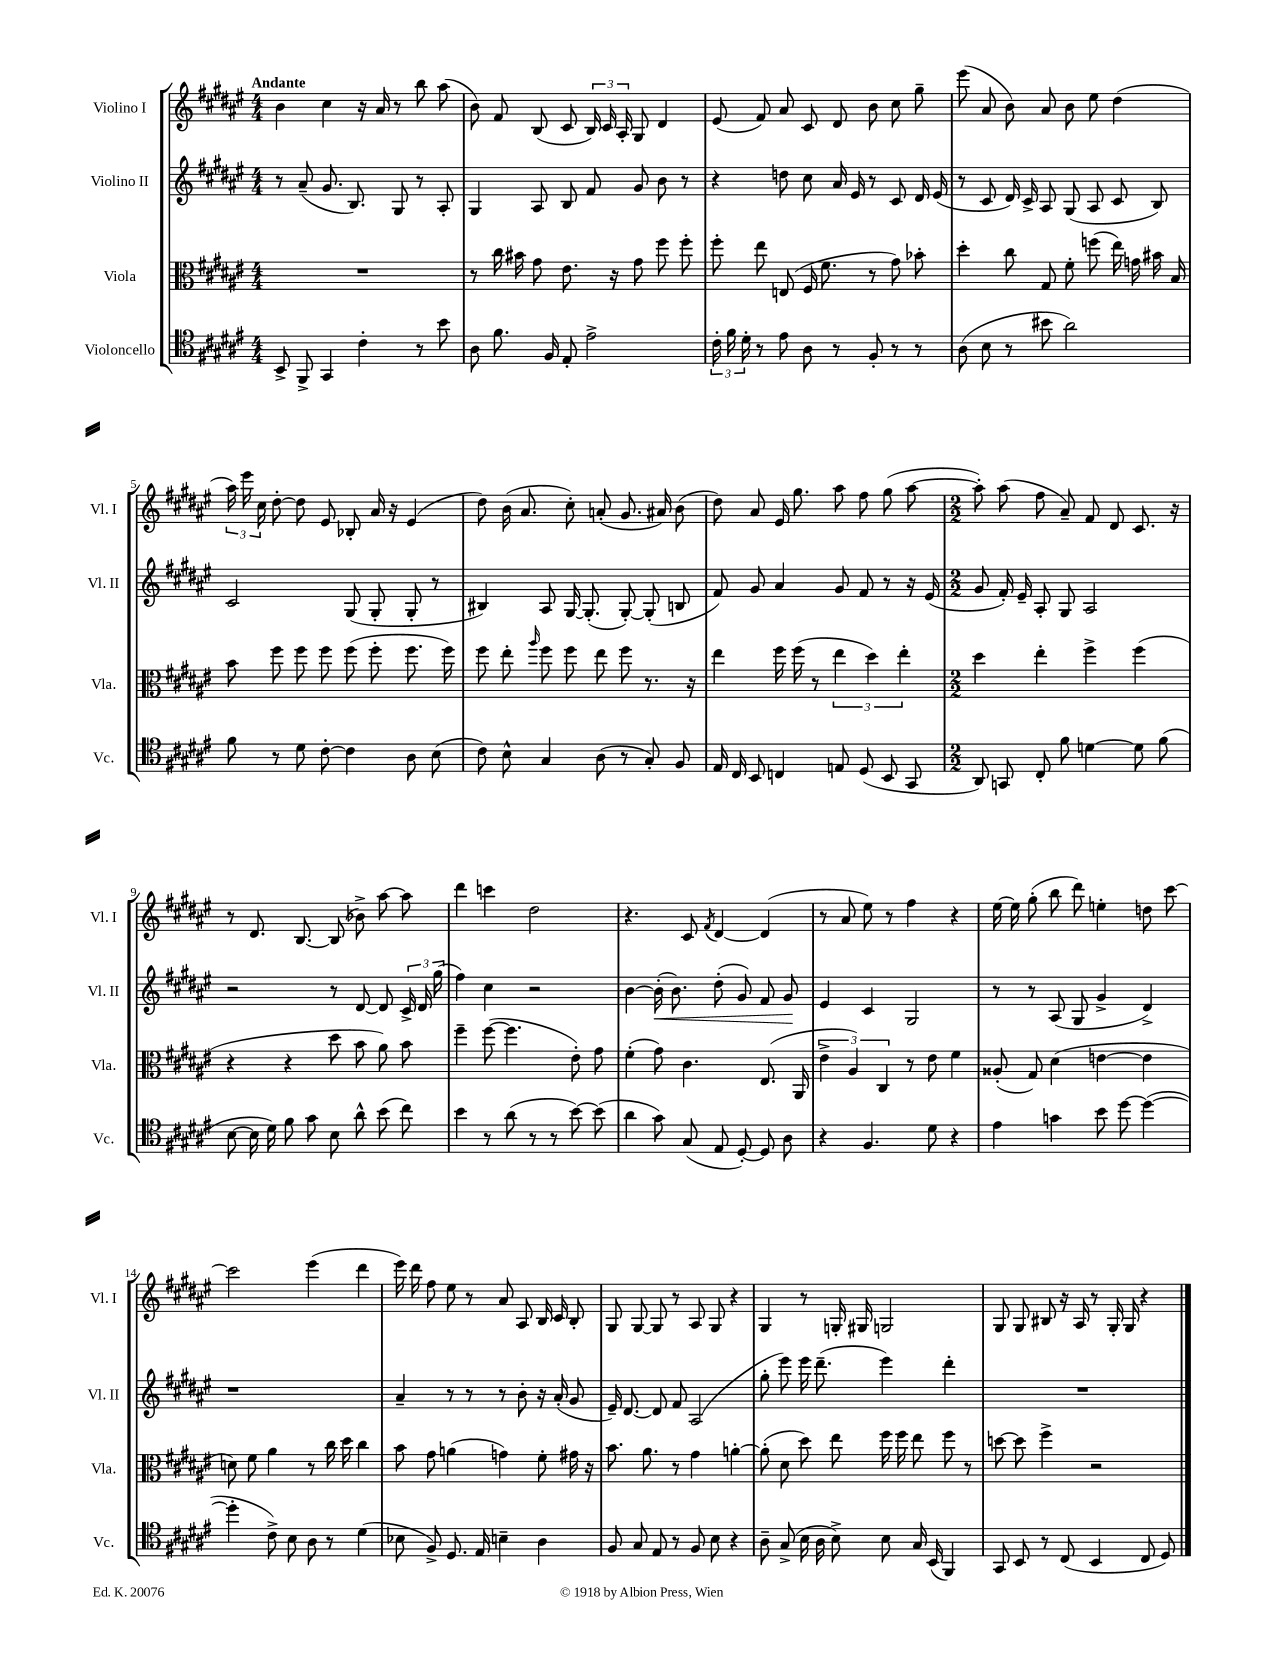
<<
\new StaffGroup <<
\new Staff = "s0" \with { instrumentName = "Violino I" shortInstrumentName = "Vl. I" } {
    \clef treble \key fis \major \numericTimeSignature \time 4/4 \tempo "Andante"
    \autoBeamOff b'4 cis''4 r16 ais'16 r8 b''8 ais''8( |
    b'8) fis'8 b8( cis'8 \tuplet 3/2 { b16) cis'16 ais16-. } gis8 dis'4 |
    eis'8( fis'8) ais'8 cis'8 dis'8 b'8 cis''8 gis''8-- |
    eis'''8( ais'8 b'8) ais'8 b'8 eis''8 dis''4( |
    \tuplet 3/2 { ais''16) eis'''16 cis''16 } dis''8~-. dis''8 eis'8 bes8-. ais'16 r16 eis'4( |
    dis''8) b'16( ais'8. cis''8-.) a'8-.( gis'8. ais'16) b'8( |
    dis''8) ais'8 eis'16 gis''8. ais''8 fis''8 gis''8( ais''8~ |
    \numericTimeSignature \time 2/2 ais''8-.) ais''8( fis''8 ais'8--) fis'8 dis'8 cis'8. r16 |
    r8 dis'8. b8.~ b8( bes'8->) ais''8~ ais''8 |
    dis'''4 c'''4 dis''2 |
    r4. cis'8 \acciaccatura { fis'8 } dis'4~ dis'4( |
    r8 ais'8 eis''8) r8 fis''4 r4 |
    eis''16~ eis''16 gis''8-.( b''8 dis'''8) e''4-. d''8 cis'''8~ |
    cis'''2 eis'''4( dis'''4 |
    eis'''16) dis'''16 fis''8 eis''8 r8 ais'8 ais8 b16 cis'16 b8-. |
    gis8 gis8~ gis8 r8 ais8 gis8 r4 |
    gis4 r8 g16-. gis16 g2 |
    gis8 gis8 bis8 r16 ais16 r8 gis16-. gis16 r4 \bar "|." |
}
\new Staff = "s1" \with { instrumentName = "Violino II" shortInstrumentName = "Vl. II" } {
    \clef treble \key fis \major \numericTimeSignature \time 4/4
    \autoBeamOff r8 ais'8--( gis'8. b8.) gis8 r8 ais8-. |
    gis4 ais8 b8 fis'8 gis'8 b'8 r8 |
    r4 d''8 cis''8 ais'16 eis'16 r8 cis'8 dis'16 eis'16( |
    r8 cis'8 dis'16) cis'16-> ais8 gis8( ais8 cis'8 b8) |
    cis'2 gis8( gis8-. gis8-. r8 |
    bis4) ais8 gis16~ gis8.-.( gis8~-.) gis8-.( b8 |
    fis'8) gis'8 ais'4 gis'8 fis'8 r8 r16 eis'16( |
    \numericTimeSignature \time 2/2 gis'8 fis'16-.) eis'16-- ais8-. gis8 ais2 |
    r2 r8 dis'8~ dis'8 \tuplet 3/2 { cis'16-> dis'16 gis''16( } |
    fis''4) cis''4 r2 |
    b'4~ b'16-.\<( b'8.) dis''8-.( gis'8) fis'8 gis'8\! |
    eis'4 cis'4 gis2 |
    r8 r8 ais8( gis8 gis'4-> dis'4->) |
    r1 |
    ais'4-- r8 r8 r8 b'8-. r16 ais'16-.( gis'8 |
    eis'16--) dis'8.~ dis'8 fis'8 ais2( |
    gis''8-. eis'''8) eis'''16 dis'''8.--( eis'''4) dis'''4-. |
    R1 \bar "|." |
}
\new Staff = "s2" \with { instrumentName = "Viola" shortInstrumentName = "Vla." } {
    \clef alto \key fis \major \numericTimeSignature \time 4/4
    \autoBeamOff R1 |
    r8 cis''16 bis'16 gis'8 eis'8. r16 gis'8 fis''8 fis''8-. |
    fis''8-. eis''8 e8( fis16 fis'8. r8 gis'8) bes'8-. |
    dis''4-. cis''8 gis8 fis'8-. f''8( eis''16) g'16 bis'16 b16 |
    b'8 fis''8 fis''8 fis''8 fis''8( fis''8-. fis''8. fis''16) |
    fis''8 eis''8-. \grace { ais''16 } fis''8 fis''8 eis''8 fis''8 r8. r16 |
    eis''4 fis''16 fis''16( r8 \tuplet 3/2 { eis''4 dis''4) eis''4-. } |
    \numericTimeSignature \time 2/2 dis''4 eis''4-. fis''4-> fis''4( |
    r4 r4 dis''8 b'8 ais'8) b'8 |
    fis''4-- fis''8~( fis''4. eis'8-.) gis'8 |
    fis'4-.( gis'8) cis'4. eis8.( ais,16 |
    \tuplet 3/2 { eis'4-> ais4) cis4 } r8 eis'8 fis'4 |
    aisis8-.( gis8) dis'4( e'4~ e'4 |
    d'8) fis'8 ais'4 r8 cis''16 dis''16 cis''4 |
    b'8 gis'8 a'4( g'4) fis'8-. gis'16 r16 |
    b'8. ais'8. r8 gis'4 a'4~-. |
    a'8-.( dis'8 dis''8) eis''8 fis''16 fis''16 eis''8 fis''8 r8 |
    d''8~ d''8 fis''4-> r2 \bar "|." |
}
\new Staff = "s3" \with { instrumentName = "Violoncello" shortInstrumentName = "Vc." } {
    \clef tenor \key fis \major \numericTimeSignature \time 4/4
    \autoBeamOff b,8-> fis,8-> gis,4 cis'4-. r8 b'8 |
    ais8 fis'8. fis16 eis8-. eis'2-> |
    \tuplet 3/2 { cis'16-. fis'16 dis'16-. } r8 eis'8 ais8 r8 fis8-. r8 r8 |
    ais8( b8 r8 bis'8 ais'2) |
    fis'8 r8 dis'8 cis'8~-. cis'4 ais8 b8( |
    cis'8) b8-^ gis4 ais8( r8 gis8-.) fis8 |
    eis16 cis16 b,8 c4 e8 dis8( b,8 gis,8 |
    \numericTimeSignature \time 2/2 ais,8) g,8 cis8-. fis'8 d'4~ d'8 fis'8( |
    b8~ b16 dis'16) fis'8 gis'8 b8 ais'8-^ b'8( cis''8) |
    b'4 r8 ais'8( r8 r8 b'8~) b'8( |
    ais'4 gis'8) gis8( eis8 dis8~-.) dis8 ais8 |
    r4 fis4. dis'8 r4 |
    eis'4 g'4 b'8 dis''8~ dis''4~( |
    dis''4-. cis'8->) b8 ais8 r8 dis'4( |
    bes8 fis8->) dis8. eis16 b4-- ais4 |
    fis8 gis8 eis8 r8 fis8 b8 r4 |
    ais8-- gis8->( b16 ais16 b8->) b8 gis16 b,16( fis,4) |
    gis,8 b,8 r8 cis8( b,4 cis8 dis8) \bar "|." |
}
>>
>>
